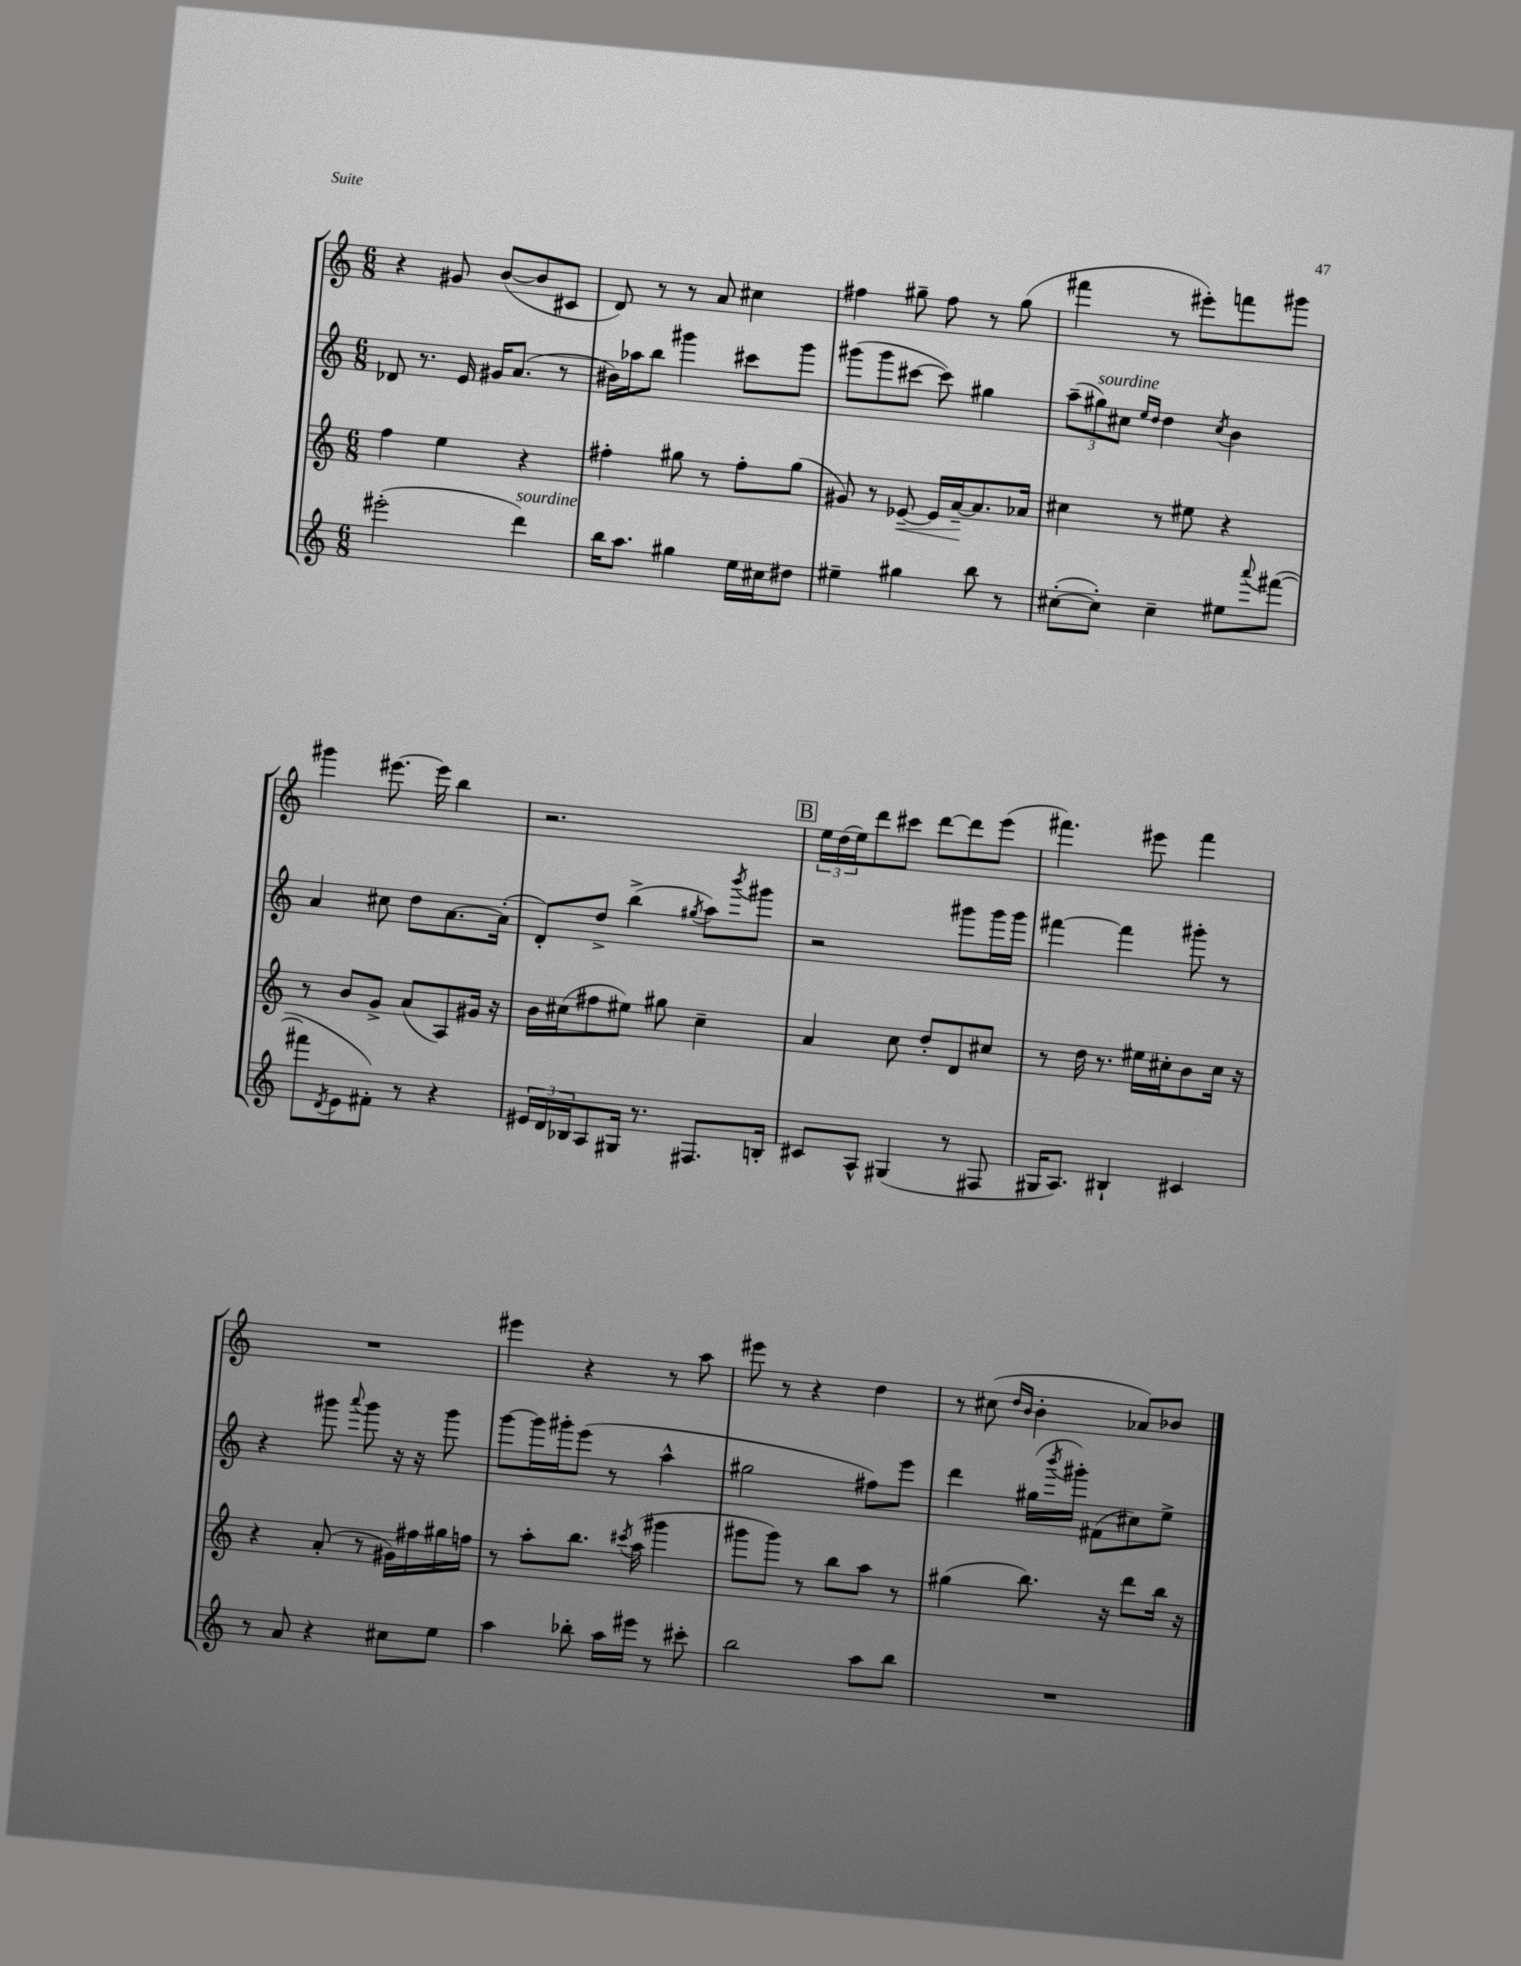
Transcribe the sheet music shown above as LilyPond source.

<<
\new StaffGroup <<
\new Staff = "s0" {
    \clef treble \key c \major \numericTimeSignature \time 6/8
    r4 gis'8 b'8~( b'8 cis'8 |
    d'8) r8 r8 a'8 cis''4 |
    fis''4 gis''8-- fis''8 r8 gis''8( |
    fis'''4 r8 eis'''8-.) f'''8 gis'''8 |
    gis'''4 eis'''8.~ eis'''16 b''4 |
    r2. |
    \mark \markup { \box "B" } \tuplet 3/2 { e''16 d''16( e''16) } d'''8 cis'''8 d'''8~ d'''8 e'''8( |
    fis'''4.) eis'''8 fis'''4 |
    R2. |
    eis'''4 r4 r8 a''8 |
    eis'''8 r8 r4 d''4 |
    r8 cis''8( \grace { d''16 b'16 } b'4-. aes'8) bes'8 \bar "|." |
}
\new Staff = "s1" {
    \clef treble \key c \major \numericTimeSignature \time 6/8
    des'8 r8. e'16 gis'16 a'8.( r8 |
    bis'16) aes''16 b''8 gis'''4 cis'''8 gis'''8 |
    gis'''8( gis'''8 cis'''8~ cis'''8) gis''4 |
    \tuplet 3/2 { a''8--( gis''8^\markup { \italic "sourdine" }) cis''8 } \grace { e''16 d''16 } d''4 \acciaccatura { cis''8 } b'4 |
    a'4 cis''8 d''8 a'8.~ a'16-.( |
    d'8-.) d''8-> b''4->( \acciaccatura { gis''8 } a''8) \acciaccatura { b'''8 } gis'''8 |
    \mark \markup { \box "B" } r2 gis'''8 gis'''16 gis'''16 |
    fis'''4~ fis'''4 gis'''8-. r8 |
    r4 gis'''8 \appoggiatura { a'''8 } gis'''8 r16 r16 gis'''8 |
    g'''8~ g'''16 gis'''16-. e'''8( r8 a''4-^ |
    gis''2 fis''8) e'''8 |
    d'''4 gis''16( \acciaccatura { b'''8 } gis'''16-.) fis'8( cis''8) e''8-> \bar "|." |
}
\new Staff = "s2" {
    \clef treble \key c \major \numericTimeSignature \time 6/8
    f''4 e''4 r4 |
    fis''4-. gis''8 r8 fis''8-. gis''8( |
    gis'8) r8 ees'8~--\< ees'16 a'16~--\! a'8. aes'16 |
    cis''4 r8 eis''8 r4 |
    r8 b'8 g'8-> a'8( a8) gis'16 r16 |
    b'16 cis''16( fis''8 eis''8) gis''8 cis''4-- |
    \mark \markup { \box "B" } a'4 c''8 d''8-. d'8 cis''8 |
    r8 d''16 r8. eis''16 cis''16-. b'8 cis''16 r16 |
    r4 a'8-.( r8 gis'16) fis''16 gis''16 f''16 |
    r8 a''8-. b''8. \acciaccatura { cis'''8 } a''16( gis'''4 |
    gis'''8 gis'''8) r8 b''8 a''8 r8 |
    gis''4( b''8.) r16 d'''8 b''16 r16 \bar "|." |
}
\new Staff = "s3" {
    \clef treble \key c \major \numericTimeSignature \time 6/8
    eis'''2-.( d'''4^\markup { \italic "sourdine" }) |
    b''16 a''8. gis''4 e''16 cis''16 dis''8 |
    eis''4-- gis''4 b''8 r8 |
    cis''8~-.( cis''8-.) cis''4-- eis''8 \appoggiatura { a'''8 } fis'''8~( |
    fis'''8 \acciaccatura { d'8 } e'8 fis'8-.) r8 r4 |
    \tuplet 3/2 { eis'16 d'16 bes16 } a8 gis16 r8. fis8. b16-. |
    \mark \markup { \box "B" } cis'8 a8-^ gis4( r8 fis8 |
    gis16 a8.) bis4-! cis'4 |
    r8 a'8 r4 cis''8 e''8 |
    a''4 bes''8-. a''16 eis'''16 r8 cis'''8-. |
    b''2 a''8 b''8 |
    R2. \bar "|." |
}
>>
>>
\layout { \context { \Score \remove "Bar_number_engraver" } }
